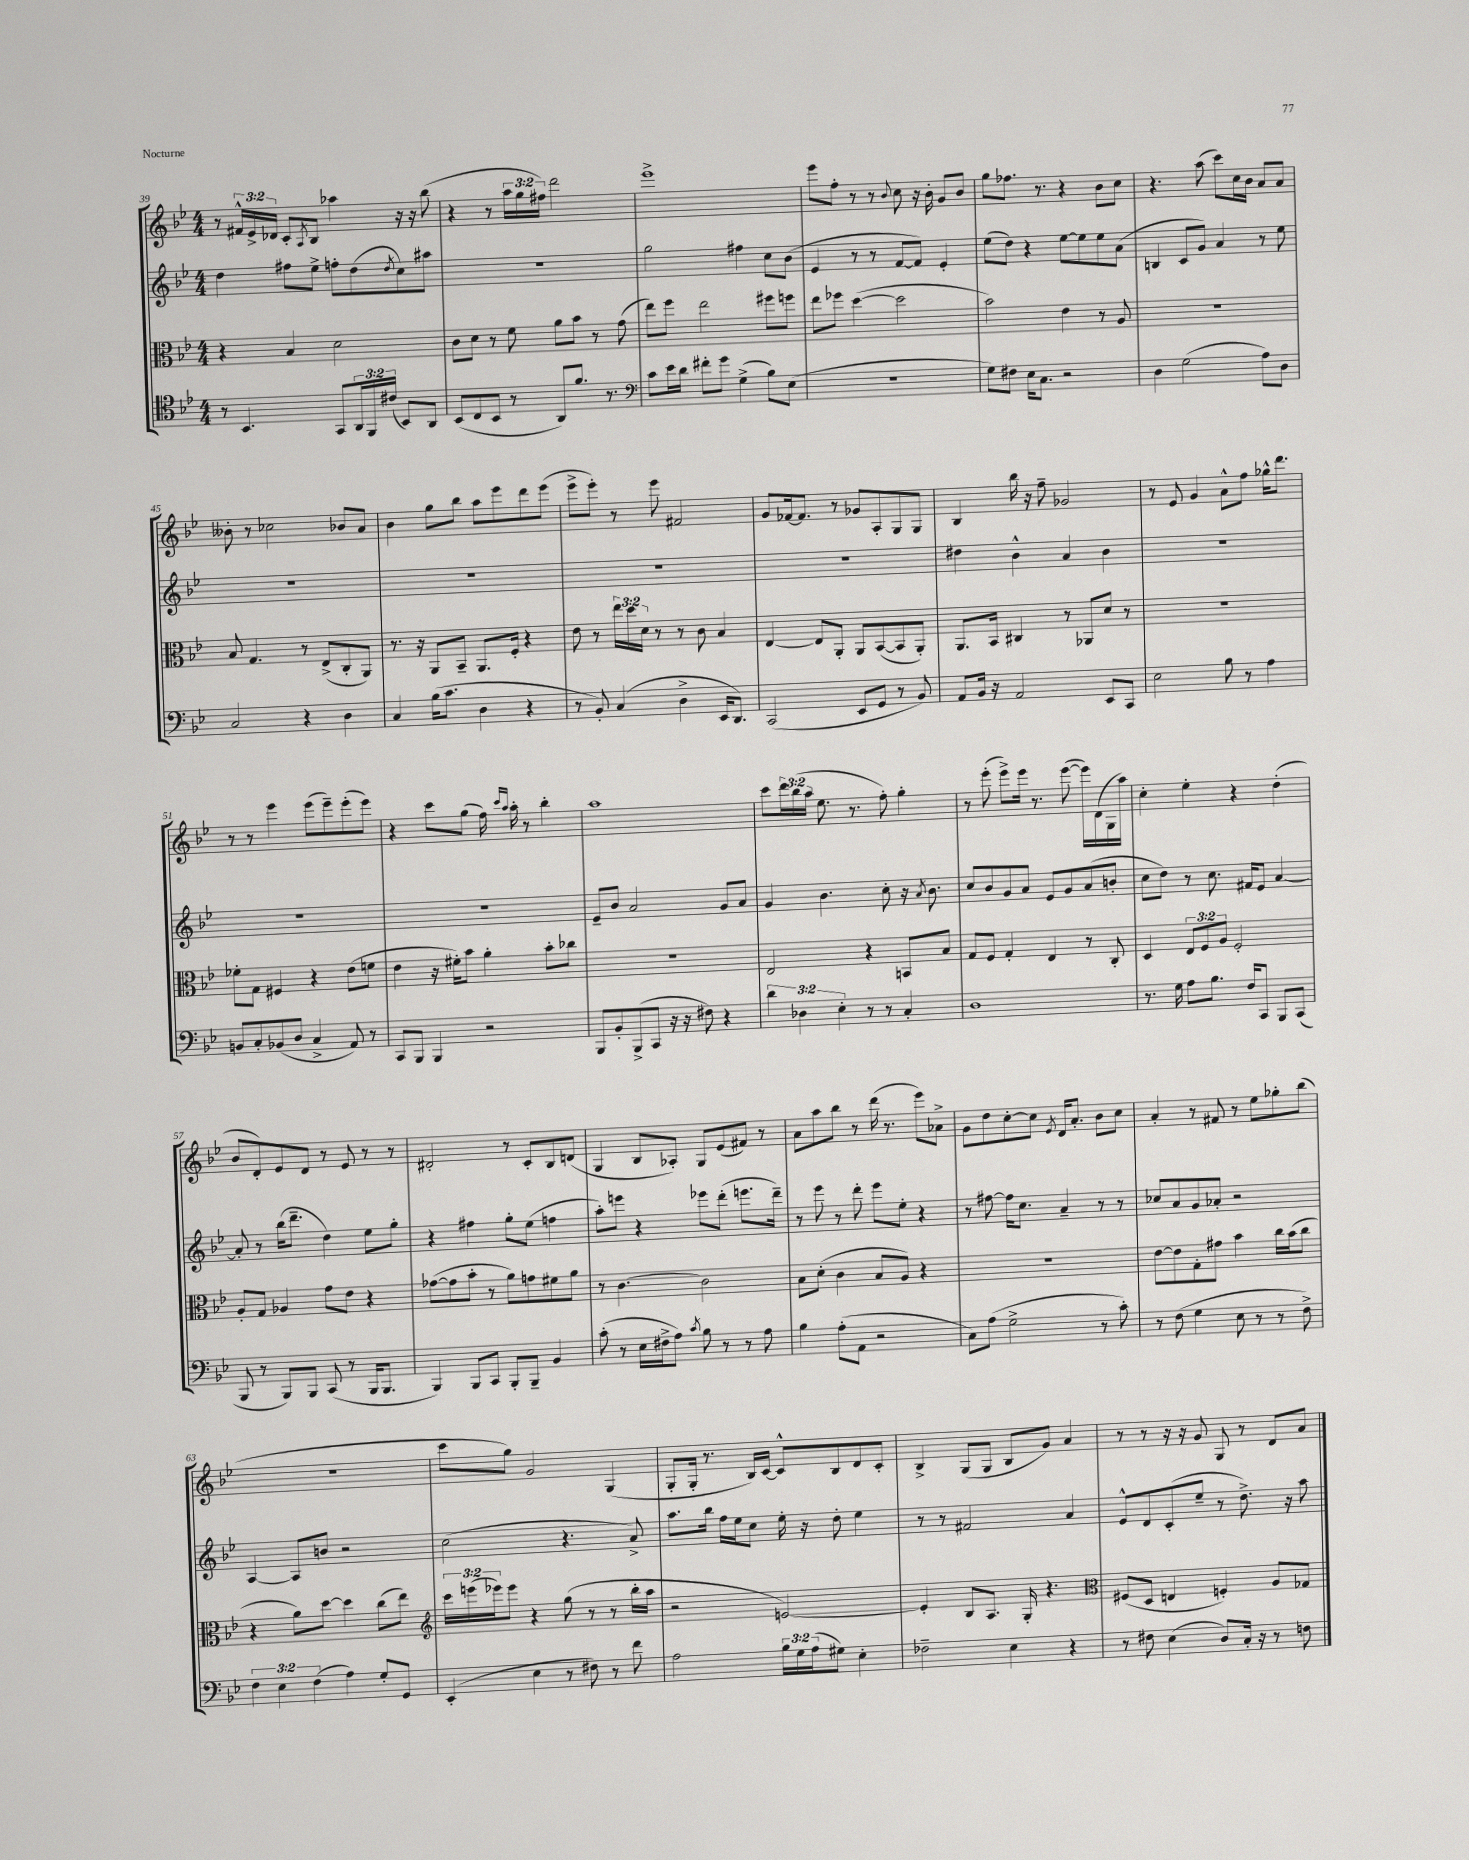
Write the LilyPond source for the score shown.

<<
\new StaffGroup <<
\new Staff = "s0" {
    \clef treble \key bes \major \numericTimeSignature \time 4/4 \override Staff.TupletNumber.text = #tuplet-number::calc-fraction-text
    r8 \tuplet 3/2 { fis'16-^ ees'16-> des'16 } c'8-. \acciaccatura { a8 } bes8 aes''4 r16 r16 bes''8( |
    r4 r8 \tuplet 3/2 { a''16 g''16 fis''16) } d'''2 |
    ees'''1-> |
    ees'''8 f''8-. r8 r8 \appoggiatura { bes'8 } c''8 r16 bes'16-. g'8 bes'8 |
    g''8 fes''8. r8. r4 bes'8 c''8 |
    r4. a''8( c'''8) c''16 bes'16 a'8 a'8 |
    beses'8-. r8 ces''2 bes'8 a'8 |
    bes'4 g''8 bes''8 a''8 ees'''8 d'''8 ees'''8( |
    ees'''8-> ees'''8-.) r8 ees'''8 fis'2 |
    g'8 fes'16~ fes'8. r8 ges'8 a8-. g8 g8 |
    bes4 bes''16 r16 f''8-- ges'2 |
    r8 ees'8 g'4 a'8-^ f''8 ges''16-^ d'''8. |
    r8 r8 ees'''4 ees'''8( ees'''8--) ees'''8-.( ees'''8) |
    r4 c'''8 g''8( f''16) \grace { c'''16 a''16 } a''16-. r8 bes''4-. |
    a''1 |
    c'''8 \tuplet 3/2 { d'''16 bes''16( a''16 } ees''8. r8. f''8-.) g''4-. |
    r8 ees'''8-.( ees'''8->) ees'''16 r8. ees'''8~( ees'''16) d'16( g16 a''16) |
    c''4-. ees''4-. r4 d''4-.( |
    bes'8 d'8-.) ees'8 d'8 r8 ees'8 r8 r8 |
    dis'2-. r8 c'8-. bes8 d'8( |
    g4 bes8 aes8-.) g8 ees'8( fis'8) r8 |
    a'8 a''8 bes''8 r8 d'''16( r8. ees'''8) aes'8-> |
    g'8 d''8 c''8~-. c''8 \acciaccatura { ees'8 } d'16 a'8.-. bes'8 c''8 |
    a'4-. r8 fis'8 r8 ees''8 ges''8-. bes''8( |
    r1 |
    c'''8 g''8) g'2 g4( |
    g8-. g16-. r8. bes16) c'16~ c'8-^ bes8 d'8 c'8-. |
    bes4-> g8( g8 bes8 g'8) a'4 |
    r8 r8 r16 r16 g'8 g8 r8 d'8 a'8 \bar "|." |
}
\new Staff = "s1" {
    \clef treble \key bes \major \numericTimeSignature \time 4/4
    d''4 fis''8 ees''8-> f''8-. d''8( \acciaccatura { d''8 } c''8) ais''8 |
    r1 |
    g''2 fis''4 c''8 bes'8( |
    ees'4 r8 r8 f'8~ f'8) ees'4-. |
    ees''8( d''8) r4 ees''8~ ees''8 ees''8 a'8( |
    b4 c'8 g'8) a'4 r8 ees''8 |
    R1 |
    R1 |
    R1 |
    R1 |
    dis''4 bes'4-^ a'4 bes'4 |
    R1 |
    R1 |
    R1 |
    ees'8-- bes'8 a'2 g'8 a'8 |
    g'4 bes'4. c''8-. r16 \acciaccatura { a'8 } bes'8. |
    c''8 bes'8 g'8 a'8 ees'8 g'8 a'8( b'8-. |
    c''8 d''8) r8 c''8. fis'16 ees'8 a'4~ |
    a'8-. r8 bes''16( d'''8.-- d''4) ees''8 g''8-. |
    r4 fis''4 g''8-. ees''8( f''4 |
    a''8-.) e'''8 r4 ees'''8 d'''8-.( e'''8. d'''16--) |
    r8 ees'''8 r8 d'''8-. ees'''8 ees''8-. r4 |
    r8 fis''8~ fis''16 c''8. a'4-- r8 r8 |
    ces''8 a'8 g'8 aes'8-. r2 |
    a4~ a8 b'8 r2 |
    c''2( r4. a'8->) |
    a''8. bes''16 f''16 ees''16 c''8 ees''16-. r16 d''8-. ees''4 |
    r8 r8 fis'2 a'4 |
    ees'8-^ d'8 c'8-.( ees''8-- r8 d''8.->) r16 a''8 \bar "|." |
}
\new Staff = "s2" {
    \clef alto \key bes \major \numericTimeSignature \time 4/4 \override Staff.TupletNumber.text = #tuplet-number::calc-fraction-text
    r4 bes4 d'2 |
    c'8 d'8 r8 f'8 a'8 bes'8 r8 g'8( |
    ees''8) f''8 ees''2 fis''8 f''8 |
    ees''8 fes''8 d''4~( d''2 |
    bes'2) ees'4 r8 a8 |
    R1 |
    bes8 g4. r8 ees8->( c8-. a,8) |
    r8. r16 a,8 bes,8-- a,8. f16-. r4 |
    ees'8 r8 \tuplet 3/2 { ees''16 d''16 d'16 } r8 r8 c'8 bes4 |
    ees4~ ees8 a,8-. a,8 bes,8~( bes,8 a,8-.) |
    a,8. bes,16 cis4 r8 aes,8 d'8 r8 |
    R1 |
    fes'8-. g8 fis4 r4 ees'8( f'8 |
    ees'4 r16 fis'16-.) bes'8 a'4-. bes'8-. ces''8 |
    R1 |
    ees2 r4 b,8 bes8 |
    g8 f8 g4-. ees4 r8 c8-. |
    d4 \tuplet 3/2 { ees8 f8 a8 } f2-. |
    a8-. g8 aes4 g'8 ees'8 r4 |
    ges'8~( ges'8 bes'8-. r8 a'8) g'8 fis'8 a'8 |
    r8 c'4.~ c'2 |
    bes8 d'8-.( c'4 bes8 a8) r4 |
    R1 |
    ees'8~ ees'8 g8-. gis'8 bes'4 c''16 bes'16( c''8 |
    r4 a'8) d''8~ d''4 c''8( ees''8) |
    \clef treble \tuplet 3/2 { c'''16 e'''16( ees'''16) } ees'''8 r4 g''8( r8 r8 bes''16-. a''16 |
    r2 e'2~) |
    e'4-. bes8 a8. g16-. r4. |
    \clef alto fis8( d8 e4 f4-.) a8 ges8 \bar "|." |
}
\new Staff = "s3" {
    \clef tenor \key bes \major \numericTimeSignature \time 4/4 \override Staff.TupletNumber.text = #tuplet-number::calc-fraction-text
    r8 bes,4. g,8 \tuplet 3/2 { a,16 f,16 cis'16( } bes,8) a,8 |
    bes,8( c8 bes,8 r8 a,8) f'8. r8. |
    \clef bass c'8 ees'16 d'16 fis'8-. g'8 g4->( bes8) ees8( |
    R1 |
    g8) fis8 ees16 c8. r2 |
    d4 g2( a8) d8 |
    c2 r4 d4 |
    c4 bes16( c'8. d4 r4 |
    r8 bes,8-.) c4( d4-> ees,16 d,8.) |
    c,2( ees,8 g,8 r8 bes,8) |
    a,8 bes,16 r16 a,2 ees,8 c,8 |
    ees2 bes8 r8 a4 |
    b,8 c8-. bes,8( d8 c4-> a,8) r8 |
    c,8 bes,,8 bes,,4 r2 |
    bes,,8 bes,8-. bes,,8->( c,8 r16 r16 fis8) r4 |
    \tuplet 3/2 { d'4 des4 ees4-. } r8 r8 c4-. |
    d1 |
    r8. g16 a8 bes8. f16 c,8 bes,,8 c,8( |
    bes,,8 r8 bes,,8) bes,,8 c,8( r8 bes,,16 bes,,8. |
    bes,,4) bes,,8 c,8 bes,,8-. bes,,8-- bes,4 |
    c'8-.( r8 ees16 fis16-> a8) \acciaccatura { c'8 } bes8 r8 r8 a8 |
    bes4 a8-.( a,8 r2 |
    c8) a8( g2-> r8 c'8-.) |
    r8 f8( g4 ees8 r8 r8 f8->) |
    \tuplet 3/2 { f4 ees4 f4( } a4) g8-. g,8 |
    ees,4-.( ees4 r8 fis8) r8 f'8 |
    a2 \tuplet 3/2 { bes16 g16 a16( } gis8) ees4-. |
    fes2-- ees4 r4 |
    r8 fis8 ees4( d8) c16-. r16 r8 f8 \bar "|." |
}
>>
>>
\layout { \context { \Score currentBarNumber = #39 } }
